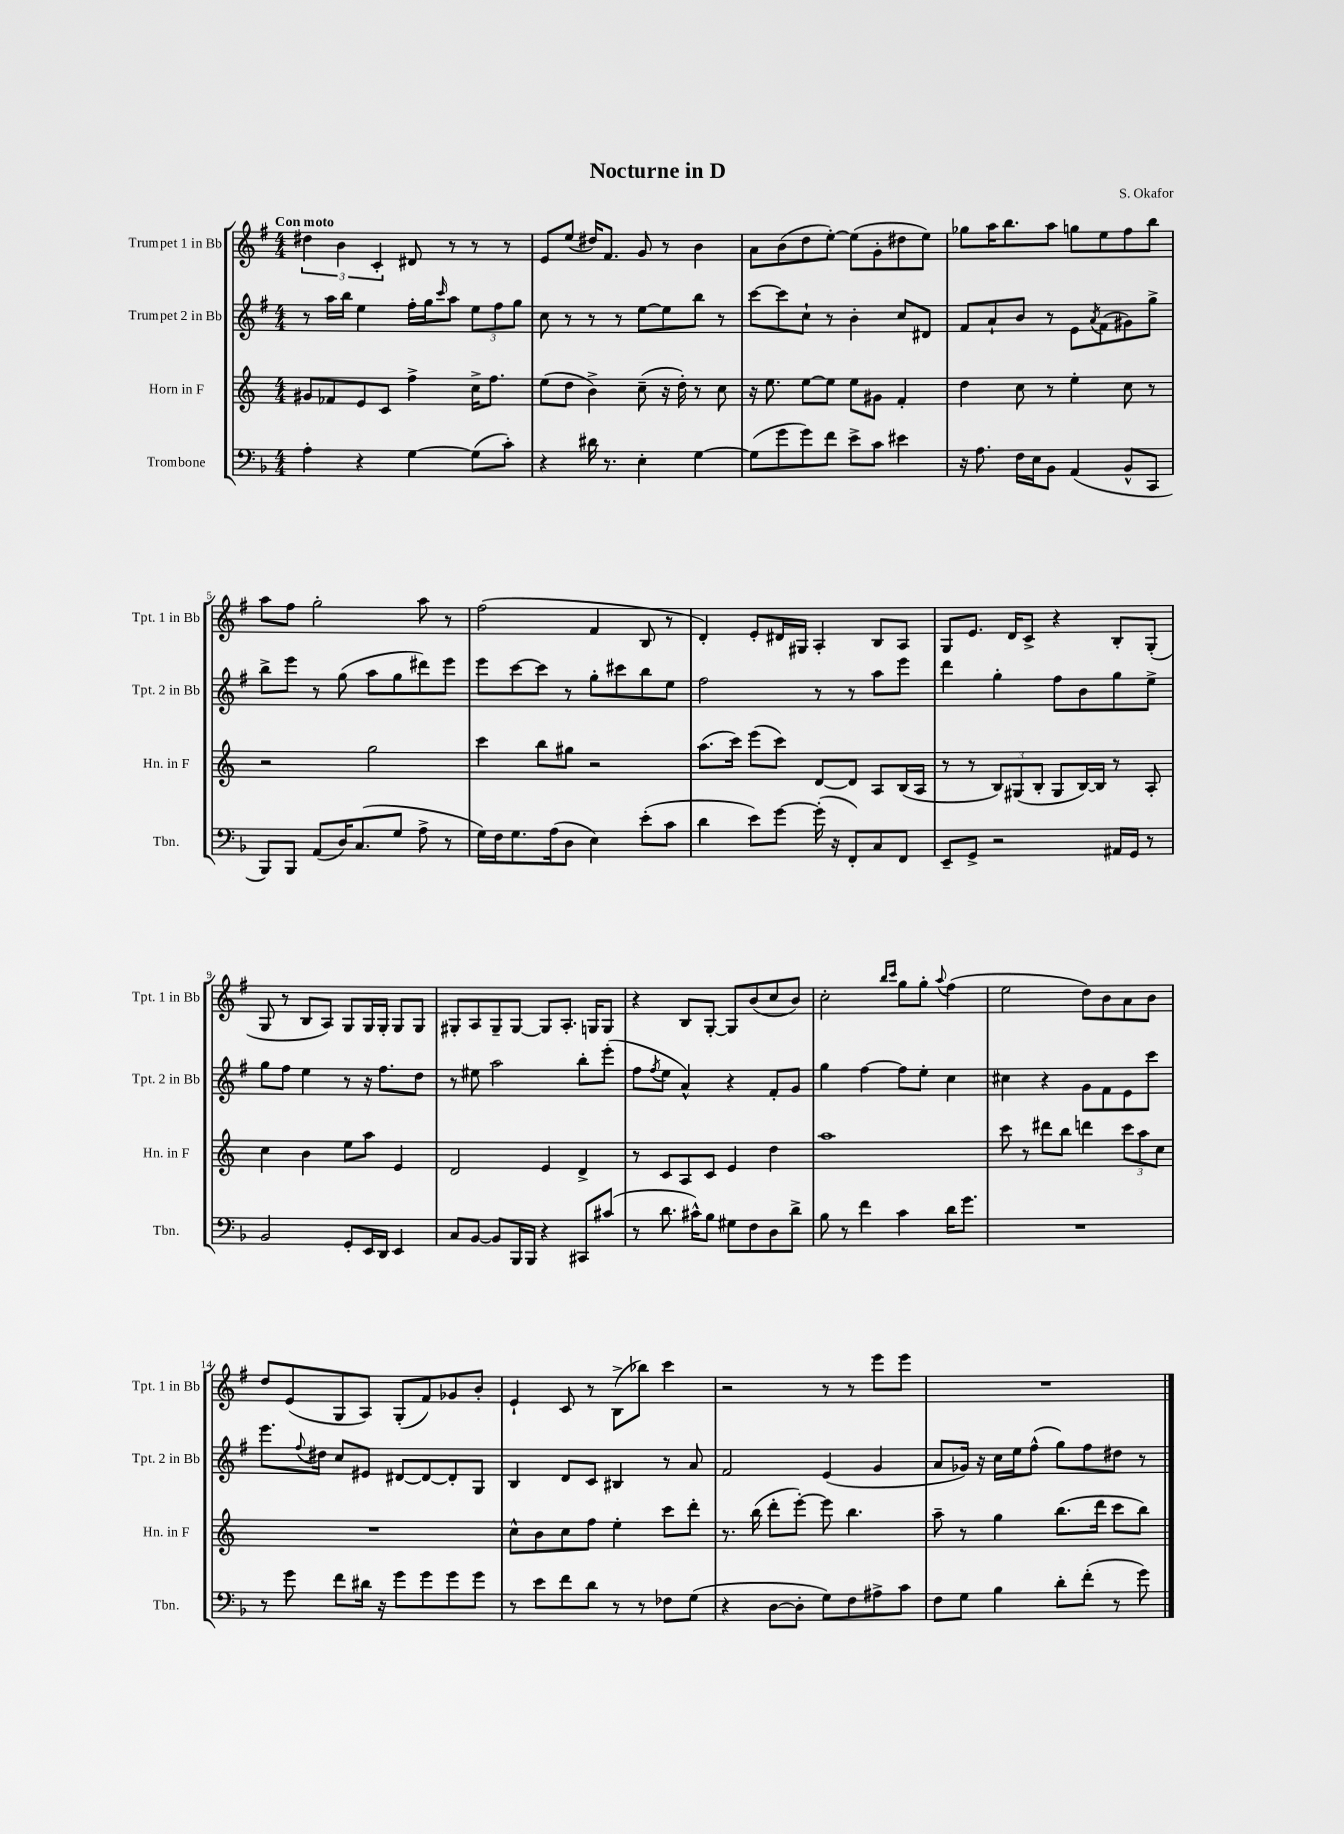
\header { title = "Nocturne in D" composer = "S. Okafor" }
<<
\new StaffGroup <<
\new Staff = "s0" \with { instrumentName = "Trumpet 1 in Bb" shortInstrumentName = "Tpt. 1 in Bb" } {
    \clef treble \key g \major \numericTimeSignature \time 4/4 \tempo "Con moto"
    \tuplet 3/2 { dis''4 b'4 c'4-. } dis'8 r8 r8 r8 |
    e'8 e''8( dis''16) fis'8. g'8 r8 b'4 |
    a'8 b'8( d''8 e''8~-.) e''8( g'8-. dis''8 e''8) |
    ges''8 a''16 b''8. a''8 g''8 e''8 fis''8 b''8 |
    a''8 fis''8 g''2-. a''8 r8 |
    fis''2( fis'4 b8 r8 |
    d'4-.) e'8-. dis'16 gis16 a4-. b8 a8 |
    g8 e'8. d'16 c'8-> r4 b8-. g8-.( |
    g8 r8 b8 a8) g8 g16 g16-. g8 g8 |
    gis8-. a8 gis8-- gis8~ gis8 a8.-. g16 g8 |
    r4 b8 g8~-. g8 b'8( c''8 b'8) |
    c''2-. \grace { b''16 c'''16 } g''8 g''8-. \appoggiatura { a''8 } fis''4( |
    e''2 d''8) b'8 a'8 b'8 |
    d''8 e'8( g8 a8) g8-.( fis'8) ges'8 b'8-. |
    e'4-! c'8 r8 b8->( bes''8) c'''4 |
    r2 r8 r8 e'''8 e'''8 |
    R1 \bar "|." |
}
\new Staff = "s1" \with { instrumentName = "Trumpet 2 in Bb" shortInstrumentName = "Tpt. 2 in Bb" } {
    \clef treble \key g \major \numericTimeSignature \time 4/4
    r8 a''16 b''16 e''4 fis''16-. g''16 \grace { c'''16 } a''8 \tuplet 3/2 { e''8 fis''8 g''8 } |
    c''8 r8 r8 r8 e''8~ e''8 b''8 r8 |
    c'''8~ c'''8 c''8-! r8 b'4-. c''8 dis'8 |
    fis'8 a'8-! b'8 r8 e'8 \acciaccatura { a'8 } fis'8( gis'8) g''8-> |
    b''8-> e'''8 r8 g''8( a''8 g''8 dis'''8) e'''8 |
    e'''8 c'''8~ c'''8 r8 g''8-. cis'''8 b''8 e''8 |
    fis''2 r8 r8 a''8 e'''8 |
    d'''4 g''4-. fis''8 b'8 g''8 e''8-> |
    g''8 fis''8 e''4 r8 r16 fis''8. d''8 |
    r8 eis''8 a''2 b''8-. e'''8-.( |
    fis''8 \acciaccatura { fis''8 } e''8 a'4-^) r4 fis'8-. g'8 |
    g''4 fis''4~ fis''8 e''8-. c''4 |
    cis''4 r4 g'8 fis'8 e'8 c'''8 |
    e'''8. \appoggiatura { fis''8 } dis''16 c''8 eis'8 dis'8~ dis'8~ dis'8-. g8 |
    b4 d'8 c'8 bis4 r8 a'8 |
    fis'2 e'4( g'4 |
    a'8 ges'16) r16 c''16 e''16 fis''8-^( g''8) fis''8 dis''8 r8 \bar "|." |
}
\new Staff = "s2" \with { instrumentName = "Horn in F" shortInstrumentName = "Hn. in F" } {
    \clef treble \key c \major \numericTimeSignature \time 4/4
    gis'8 fes'8 e'8 c'8 f''4-> c''16-> f''8. |
    e''8( d''8 b'4->) c''8--( r16 d''16-.) r8 c''8 |
    r16 e''8. e''8~ e''8 e''8 gis'8 f'4-. |
    d''4 c''8 r8 e''4-. c''8 r8 |
    r2 g''2 |
    c'''4 b''8 gis''8 r2 |
    a''8.( c'''16) e'''8( c'''8) d'8~ d'8 a8 b16( a16 |
    r8 r8 \tuplet 3/2 { b8) gis8( b8-. } gis8 b16~) b16 r8 a8-. |
    c''4 b'4 e''8 a''8 e'4 |
    d'2 e'4 d'4-> |
    r8 c'8 a8 c'8 e'4 d''4 |
    a''1 |
    c'''8 r8 dis'''8 b''8 d'''4 \tuplet 3/2 { c'''8 a''8 c''8 } |
    R1 |
    c''8-^ b'8 c''8 f''8 e''4-. c'''8 d'''8-. |
    r8. b''16( d'''8-. e'''8~-.) e'''8 b''4. |
    a''8-- r8 g''4 b''8.( d'''16 c'''8 b''8) \bar "|." |
}
\new Staff = "s3" \with { instrumentName = "Trombone" shortInstrumentName = "Tbn." } {
    \clef bass \key f \major \numericTimeSignature \time 4/4
    a4-. r4 g4~ g8( c'8-.) |
    r4 dis'16 r8. e4-. g4~ |
    g8( g'8 g'8) f'8 e'8-> c'8 eis'4 |
    r16 a8. f16 e16 bes,8 a,4( bes,8-^ c,8 |
    bes,,8) bes,,8 a,8( d16) c8.( g8 a8-> r8 |
    g16) f16 g8. a16( d8 e4) e'8-.( c'8 |
    d'4 e'8) g'8~ g'16-.( r16 f,8-.) c8 f,8 |
    e,8-- g,8-> r2 ais,16 g,16 r8 |
    bes,2 g,8-. e,16 d,16 e,4 |
    c8 bes,8~ bes,8 bes,,16 bes,,16 r4 cis,8 cis'8( |
    r8 d'8. cis'16-^) bes8 gis8 f8 d8 d'8-> |
    bes8 r8 f'4 c'4 d'16 g'8. |
    R1 |
    r8 g'8 f'8 dis'16 r16 g'8 g'8 g'8 g'8 |
    r8 e'8 f'8 d'8 r8 r8 fes8 g8( |
    r4 d8~ d8-. g8) f8 ais8-> c'8 |
    f8 g8 bes4 d'8-. f'8-.( r8 g'8) \bar "|." |
}
>>
>>
